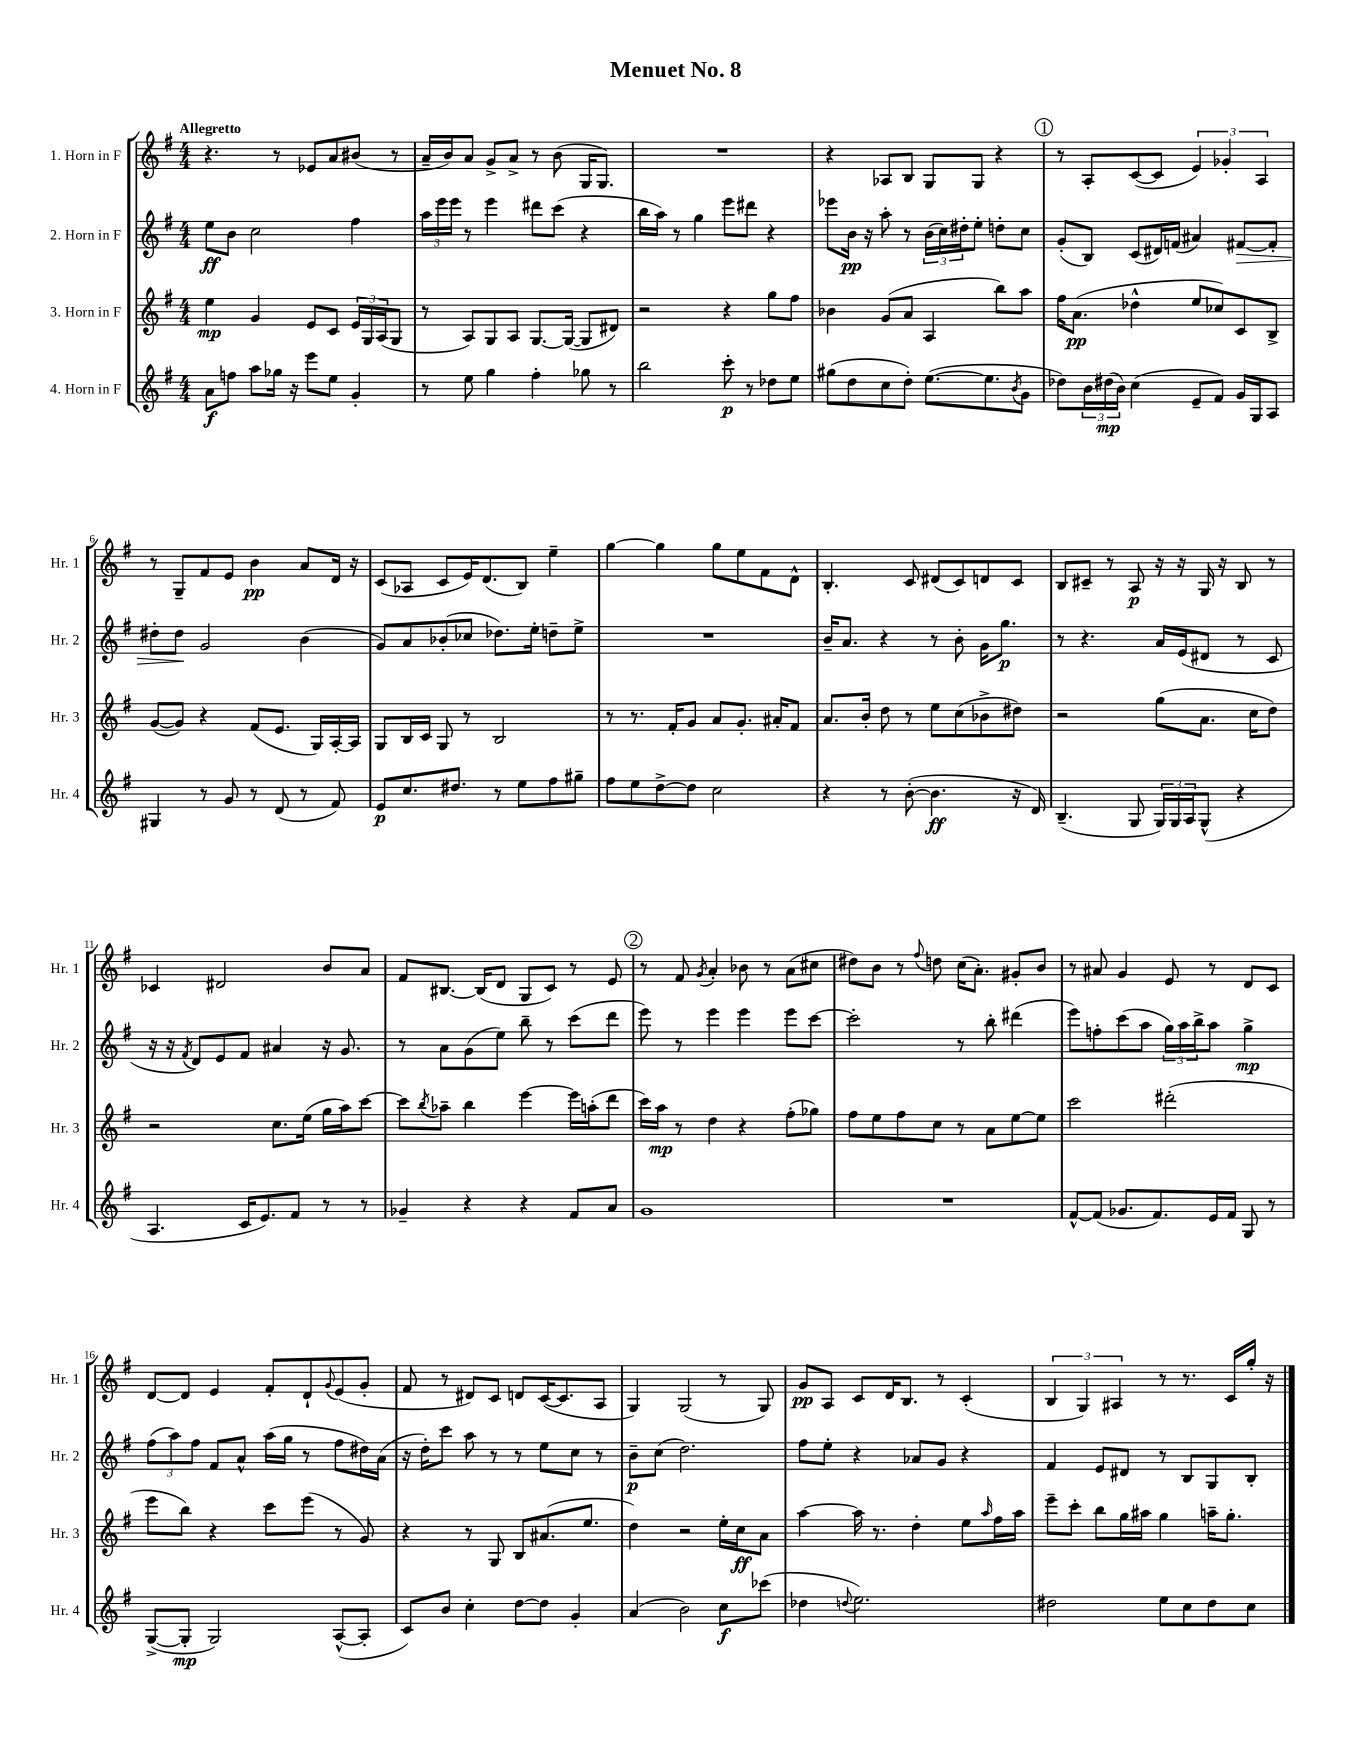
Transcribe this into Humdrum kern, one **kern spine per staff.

**kern	**kern	**kern	**kern
*staff4	*staff3	*staff2	*staff1
*clefG2	*clefG2	*clefG2	*clefG2
*k[f#]	*k[f#]	*k[f#]	*k[f#]
*M4/4	*M4/4	*M4/4	*M4/4
8a\L	4ee\	8ee\L	4.r
8ff\J	.	8b\J	.
8aa\L	4g/	2cc\	.
16gg-\Jk	.	.	8r
16r	.	.	.
8eee\L	8e/L	.	8e-/L
8ee\J	8c/J	.	8a/
4g'/	24e/LL	4ff#\	(8b#/J
.	24G/	.	.
.	(24A/J	.	.
.	8G/J	.	8r
=	=	=	=
8r	8r	24aa\LL	16a~/LL
.	.	24eee\	.
.	.	.	16b/J)
.	.	24eee\JJ	.
8ee\	8A/L)	8r	8a/J
4gg\	8G/	4eee\	8g^/L
.	8A/J	.	8a^/J
4ff#'\	[8.G/L	8ddd#\L	8r
.	.	(8ccc\J	(8b\
.	(16G/_Jk	.	.
8gg-\	8G/]L	4r	16G/LK
.	.	.	8.G/J)
8r	8d#/J)	.	.
=	=	=	=
2bb\	2r	16bb\LL	1r
.	.	16aa\JJ)	.
.	.	8r	.
.	.	4gg\	.
8ccc'\	4r	8eee\L	.
8r	.	8ddd#\J	.
8dd-\L	8gg\L	4r	.
8ee\J	8ff#\J	.	.
=	=	=	=
(8gg#\L	4b-\	8eee-\L	4r
8dd\	.	16b\Jk	.
.	.	16r	.
8cc\	(8g/L	8aa'\	8A-/L
8dd'\J)	8a/J	8r	8B/J
([8.ee\L	4A/	(24b\LL	8G/L
.	.	24cc\)	.
.	.	24dd#'\J	.
.	.	8ee'\J	8G/J
8.ee\]	.	.	.
.	8bb\L)	8dd'\L	4r
8qb/	.	.	.
8g\J	8aa\J	8cc\J	.
=	=	=	=
8dd-\L)	16ff#\LK	(8g'/L	8r
.	(8.a\J	.	.
24b\L	.	8B/J)	8A'/L
(24dd#\	.	.	.
24b\JJ)	.	.	.
(4cc\	4dd-^^\	(8c/L	([8c/
.	.	16d#/L)	8c/]J
.	.	(16f/JJ	.
8e~/L	8ee/L	4a#/)	6e/)
8f#/J)	8cc-/)	.	.
.	.	.	6g-'/
16g/LL	8c/	[8f#/L	.
16G/J	.	.	.
.	.	.	6A/
8A/J	8B^/J	8f#'/]J	.
=	=	=	=
4G#/	([8g/L	8dd#'\L	8r
.	8g/]J)	8dd#\J	8G~/L
8r	4r	2g/	8f#/
8g/	.	.	8e/J
8r	(8f#/L	.	4b\
(8d/	8.e/J	.	.
8r	.	(4b\	8a/L
.	16G/LL)	.	.
8f#/)	[16A'/	.	16d/Jk
.	16A/]JJ	.	16r
=	=	=	=
8e/L	8G/L	8g/L)	(8c/L
8.cc/	16B/L	8a/	8A-/J
.	16c/JJ	.	.
.	8G/	(8b-'/	8c/L
8.dd#/J	.	.	.
.	8r	8cc-/J	16e/K)
.	.	.	(8.d/
8r	2B/	8.dd-\L)	.
8ee\L	.	.	8B/J)
.	.	16ee'\Jk	.
8ff#\	.	8dd~\L	4ee~\
8gg#~\J	.	8ee^\J	.
=	=	=	=
8ff#\L	8r	1r	[4gg\
8ee\	8.r	.	.
[8dd^\	.	.	4gg\]
.	16f#'/LK	.	.
8dd\]J	8g/J	.	.
2cc\	8a/L	.	8gg\L
.	8.g'/J	.	8ee\
.	.	.	8f#\
.	16a#'/LK	.	.
.	8f#/J	.	8d^^\J
=	=	=	=
4r	8.a/L	16b~/LK	4.B'/
.	.	8.a/J	.
.	16b'/Jk	.	.
8r	8dd\	4r	.
([8b'\	8r	.	8c/
4.b\]	8ee\L	8r	(8d#/L
.	(8cc\	8b'\	8c/)
.	8b-^\	16g\LK	8d/
.	.	8.gg\J	.
16r	8dd#\J)	.	8c/J
16d/)	.	.	.
=	=	=	=
(4.B~/	2r	8r	8B/L
.	.	4.r	8c#~/J
.	.	.	8r
8G/	.	.	8A/
24G/LL)	(8gg\L	16a/LL	16r
24G/	.	.	.
.	.	(16e/J	16r
24A/J	.	.	.
(8G^^/J	8.a\J	8d#/J	16G/
.	.	.	16r
4r	.	8r	8B/
.	16cc\LK	.	.
.	8dd\J)	8c/	8r
=	=	=	=
4.A/	2r	16r	4c-/
.	.	16r	.
.	.	8qf#/	.
.	.	8d/L)	.
.	.	8e/	2d#/
16c/LK	.	8f#/J	.
8.e/)	.	.	.
.	8.cc\L	4a#/	.
8f#/J	.	.	.
.	(16ee\Jk	.	.
8r	16gg\LL	16r	8b/L
.	16aa\J)	8.g/	.
8r	[8ccc\J	.	8a/J
=	=	=	=
4g-~/	8ccc\]L	8r	8f#/L
.	8qbb/	.	.
.	8aa-~\J	8a\L	[8.B#/J
4r	4bb\	(8g\	.
.	.	.	(16B#/]LK
.	.	8ee\J)	8d/J
4r	[4eee\	8bb~\	8G/L
.	.	8r	8c/J)
8f#/L	16eee\]LL	(8ccc\L	8r
.	(16aa'\J	.	.
8a/J	8ddd\J	8ddd\J	8e/
=	=	=	=
1g	16ccc\LL)	8eee\)	8r
.	16aa\JJ	.	.
.	8r	8r	8f#/
.	.	.	8qg/
.	4dd\	4eee\	4a'/
.	4r	4eee\	8b-\
.	.	.	8r
.	(8ff#'\L	8eee\L	(8a\L
.	8gg-\J)	[8ccc\J	8cc#\J
=	=	=	=
1r	8ff#\L	2ccc'\]	8dd#\L)
.	8ee\	.	8b\J
.	8ff#\	.	8r
.	.	.	8qqff#/
.	8cc\J	.	8dd\
.	8r	8r	(16cc\LK
.	.	.	8.a'\J)
.	8a\L	8bb'\	.
.	[8ee\	(4ddd#\	8g#'/L
.	8ee\]J	.	8b/J
=	=	=	=
[8f#^^/L	2ccc\	8eee\L)	8r
(8f#/]J	.	8ff'\	8a#/
8.g-/L	.	(8ccc\	4g/
.	.	8aa\J	.
8.f#/)	.	.	.
.	(2ddd#'\	24gg\LL)	8e/
.	.	24aa\	.
.	.	24bb^\J	.
16e/L	.	8aa\J	8r
16f#/JJ	.	.	.
8G/	.	4gg^\	8d/L
8r	.	.	8c/J
=	=	=	=
([8G^/L	8eee\L	(12ff#\L	[8d/L
.	.	12aa\)	.
8G'/]J	8bb\J)	.	8d/]J
.	.	12ff#\J	.
2G/)	4r	8f#/L	4e/
.	.	8a^^/J	.
.	8ccc\L	(16aa\LL	8f#'/L
.	.	16gg\JJ	.
.	(8eee\J	8r	8d`/
.	.	.	8qqg/
([8A^^/L	8r	8ff#\L	(8e/
8A'/]J	8g/)	16dd#\L)	8g'/J
.	.	(16a\JJ	.
=	=	=	=
8c/L)	4r	16r	8f#/
.	.	16dd'\LK)	.
8b/J	.	8ccc\J	8r
4cc'\	8r	8aa\	8d#/L)
.	8G/	8r	8c/J
[8dd\L	8B/L	8r	8d/L
8dd\]J	(8.a#/	8ee\L	([16c/K
.	.	.	8.c/]
4g'/	.	8cc\J	.
.	8.ee/J	.	.
.	.	8r	8A/J
=	=	=	=
(4a/	4dd\)	8b~\L	4G/)
.	.	(8cc\J	.
2b\)	2r	2.dd\)	(2G/
8cc\L	16ee'\LL	.	8r
.	16cc\J	.	.
(8ccc-\J	8a\J	.	8G/)
=	=	=	=
4dd-\	[4aa\	8ff#\L	8g/L
.	.	8ee'\J	8A/J
8qqdd/	.	.	.
2.ee\)	16aa\]	4r	8c/L
.	8.r	.	.
.	.	.	16d/K
.	.	.	8.B/J
.	4dd'\	8a-/L	.
.	.	8g/J	8r
.	8ee\L	4r	(4c'/
.	16qqaa/	.	.
.	16ff#\L	.	.
.	16aa\JJ	.	.
=	=	=	=
2dd#\	8eee~\L	4f#/	6B/
.	8ccc'\J	.	.
.	.	.	6G/)
.	8bb\L	8e/L	.
.	.	.	6A#/
.	16gg\L	8d#/J	.
.	16aa#\JJ	.	.
8ee\L	4gg\	8r	8r
8cc\	.	8B/L	8.r
8dd#\	16aa~\LK	8G/	.
.	8.gg'\J	.	16c/LL
8cc\J	.	8B'/J	16gg'/JJ
.	.	.	16r
==	==	==	==
*-	*-	*-	*-
